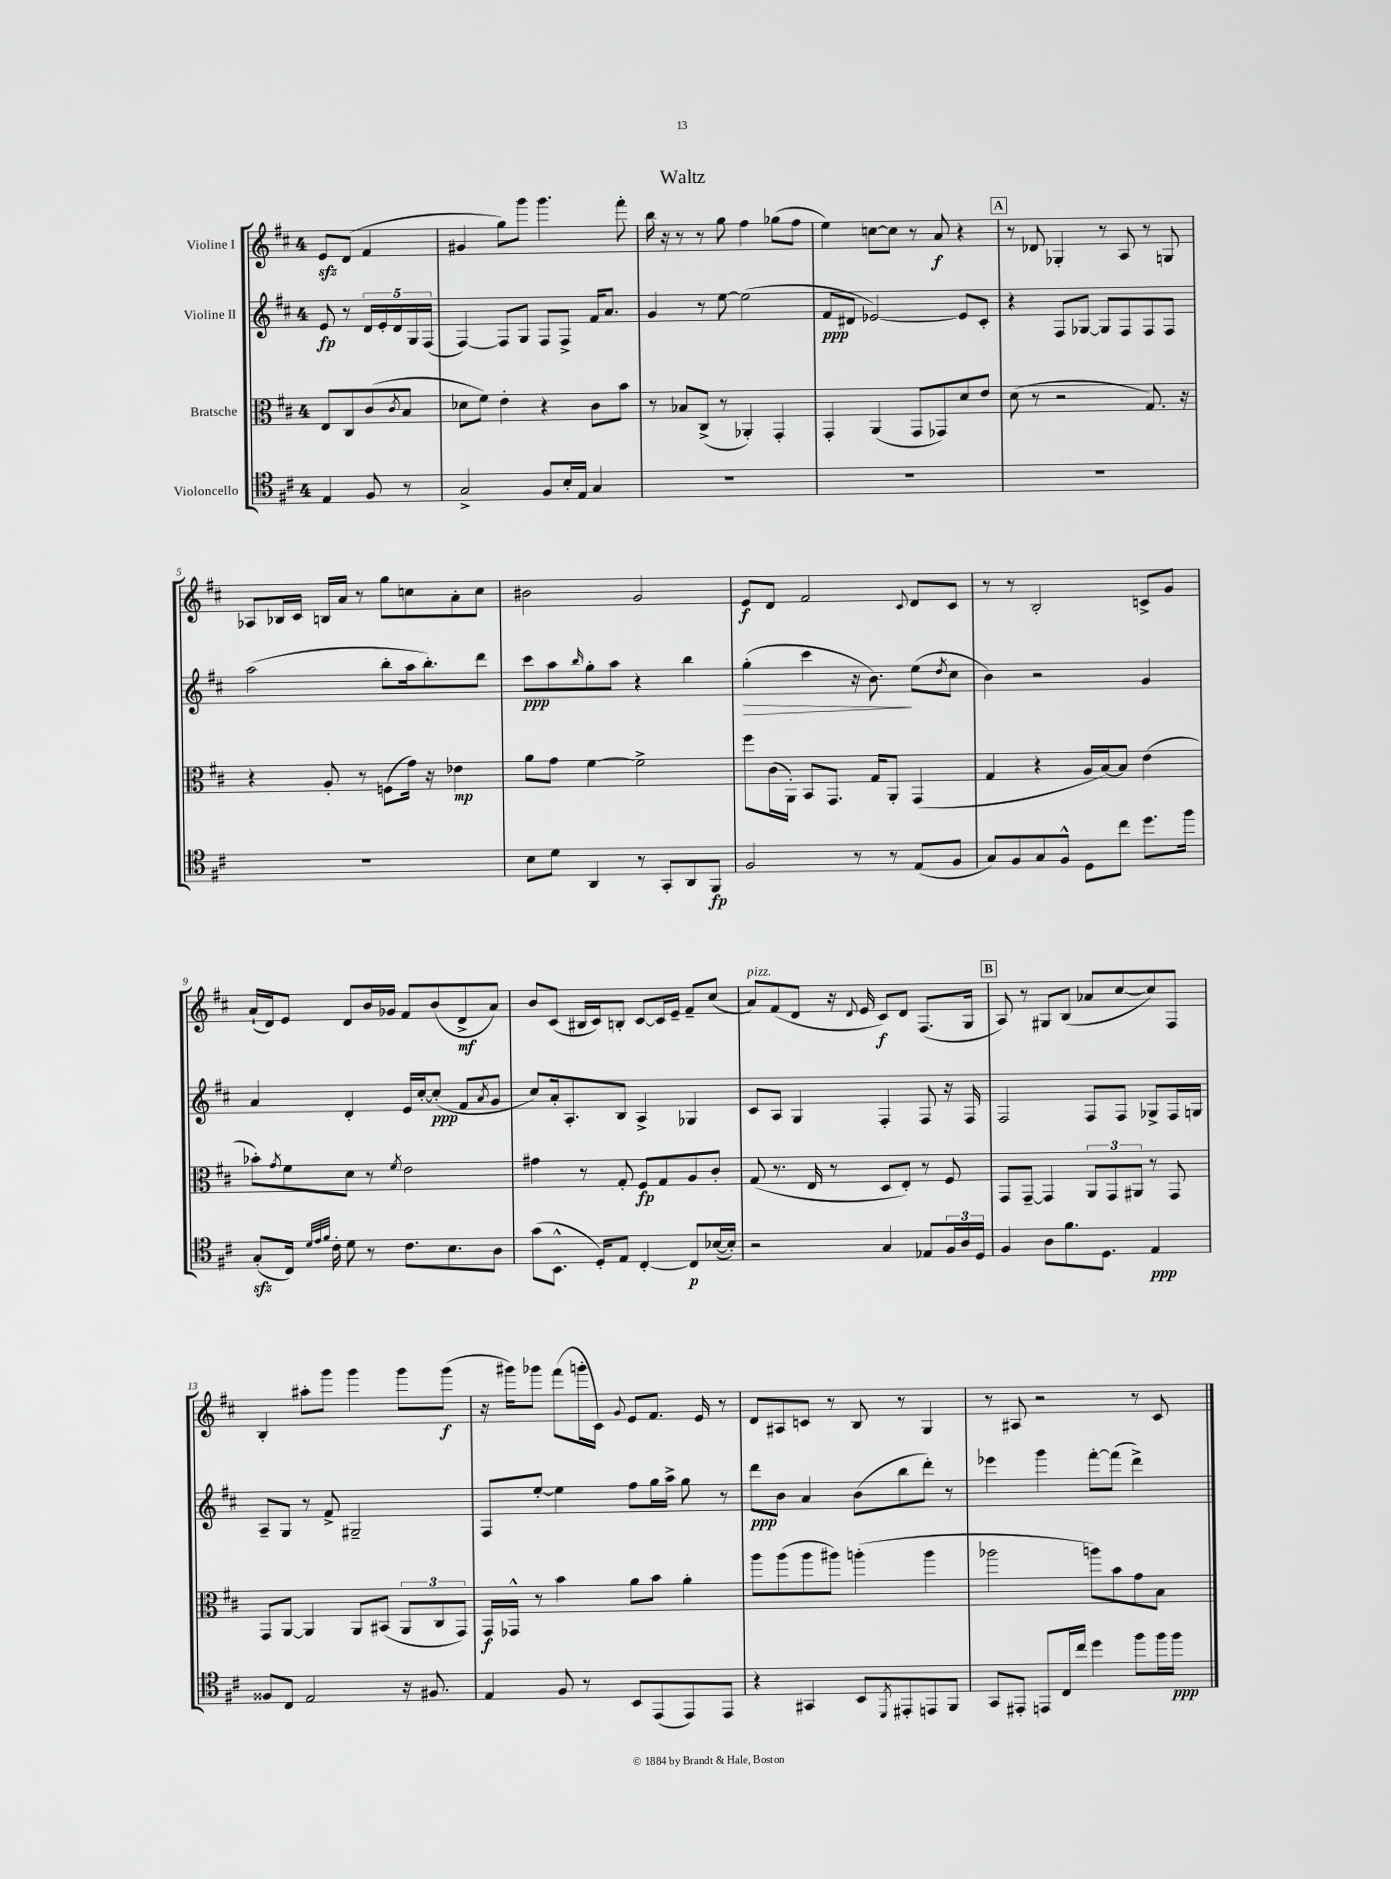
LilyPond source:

\header { title = "Waltz" }
<<
\new StaffGroup <<
\new Staff = "s0" \with { instrumentName = "Violine I" } {
    \clef treble \key d \major \once \override Staff.TimeSignature.style = #'single-digit \time 4/4 \partial 2
    e'8\sfz d'8( fis'4 |
    gis'4 g''8) g'''8 g'''4. fis'''8-. |
    b''16 r16 r8 r8 g''8 fis''4 ges''8( fis''8 |
    e''4) c''8~ c''8 r8 a'8\f r4 |
    \mark \markup { \box "A" } r8 des'8 ges4-. r8 a8 r8 g8 |
    aes8 bes16 cis'16 b16 a'16 r8 g''8 c''8 a'8-. c''8 |
    bis'2 g'2 |
    e'8\f d'8 fis'2 \appoggiatura { cis'8 } d'8 cis'8 |
    r8 r8 b2-. c'8-> g'8 |
    a'16-!( d'16) e'8 d'8 b'16 ges'16 fis'8 b'8( d'8->\mf a'8) |
    b'8 cis'8( bis16 cis'16) b8-. cis'8~ cis'16 e'16-- fis'8-- cis''8( |
    a'8^\markup { \italic "pizz." }) fis'8( d'8 r16 \appoggiatura { d'8 } e'16 cis'8\f) d'8 fis8.( g16 |
    \mark \markup { \box "B" } a8) r8 gis8 b8( aes'8 cis''8~ cis''8) fis8 |
    b4-. ais''8-. g'''8 g'''4 g'''8 g'''8\f( |
    r16 gis'''16) ges'''8 fis'''8( g'''16-. cis'16) \appoggiatura { g'8 } e'8 fis'8. e'16 r8 |
    d'8 ais8 c'8 r8 b8 r8 g4 |
    r8 ais8 r2 r8 cis'8 \bar "|." |
}
\new Staff = "s1" \with { instrumentName = "Violine II" } {
    \clef treble \key d \major \once \override Staff.TimeSignature.style = #'single-digit \time 4/4 \partial 2
    e'8\fp r8 \tuplet 5/4 { d'16 e'16-. d'16 g16 fis16( } |
    fis4~) fis8 g8 fis8 fis8-> fis'16 a'8. |
    g'4 r8 e''8~ e''2( |
    fis'8\ppp dis'8 ees'2~) ees'8 cis'8-. |
    \mark \markup { \box "A" } r4 fis8 ges8~ ges8 fis8 fis8 fis8 |
    a''2( b''8-. a''16 b''8.-.) d'''8 |
    cis'''8\ppp a''8 \grace { b''16 } g''8-. a''8 r4 b''4 |
    g''4-.\>( cis'''4 r16 b'8.\!) e''8( \acciaccatura { d''8 } cis''8 |
    b'4) r2 g'4 |
    a'4 d'4-. e'16 cis''16~-. cis''8-.\ppp( fis'8 \acciaccatura { a'8 } g'8 |
    cis''8) a'16-. a8.-. b8 a4-> ges4 |
    cis'8 a8 g4 fis4-. fis8 r16 fis16 |
    \mark \markup { \box "B" } fis2 fis8 fis8 ges8-> fis16 g16 |
    a8-- g8 r8 fis'8-> gis2-- |
    fis8 e''8~-. e''4 fis''8 g''16 a''16-> g''8 r8 |
    d'''8\ppp b'8 a'4 b'8( b''8 d'''8-.) r8 |
    ees'''4 g'''4 fis'''8~-. fis'''8( d'''4->) \bar "|." |
}
\new Staff = "s2" \with { instrumentName = "Bratsche" } {
    \clef alto \key d \major \once \override Staff.TimeSignature.style = #'single-digit \time 4/4 \partial 2
    e8 cis8 cis'8( \acciaccatura { cis'8 } b8 |
    des'8 fis'8) e'4-. r4 cis'8 b'8 |
    r8 bes8 cis8->( r8 aes,4-.) g,4-. |
    g,4-. a,4( g,8 ges,8) d'8 e'8 |
    \mark \markup { \box "A" } d'8( r8 r2 g8.) r16 |
    r4 a8-. r8 f8( g'16) r16 ees'4\mp |
    a'8 g'8 fis'4~ fis'2-> |
    fis''8 cis'16( a,16-.) b,8 g,8. g16 a,8-. g,4( |
    g4 r4 a16 b16~) b8 e'4( |
    bes'8-.) \acciaccatura { g'8 } fis'8 d'8 r8 \acciaccatura { fis'8 } e'2 |
    gis'4 r8 g8-. fis8\fp g8 a8 cis'8-. |
    g8( r8. e16 r8 d8 e8-.) r8 fis8 |
    \mark \markup { \box "B" } g,8 g,8~-- g,4 \tuplet 3/2 { a,8 g,8 ais,8 } r8 g,8 |
    g,8 a,8~ a,4 a,8 bis,8( \tuplet 3/2 { a,8 cis8 g,8) } |
    g,16\f ges,16-^ r8 b'4 a'8 b'8 a'4-. |
    a''8 a''8( a''8 ais''8) a''4-.( a''4 |
    aes''2 a''8) b'8 g'8 b8 \bar "|." |
}
\new Staff = "s3" \with { instrumentName = "Violoncello" } {
    \clef tenor \key d \major \once \override Staff.TimeSignature.style = #'single-digit \time 4/4 \partial 2
    e4 fis8 r8 |
    g2-> fis8 b16-. e16 g4 |
    R1 |
    R1 |
    \mark \markup { \box "A" } R1 |
    R1 |
    b8 d'8 a,4 r8 g,8-. a,8 fis,8\fp |
    fis2 r8 r8 e8( fis8 |
    g8) fis8 g8 fis8-^ d8 cis''8 d''8. fis''16 |
    g8-.\sfz( cis16) \grace { d'32 e'32 fis'32 } cis'16-. d'8 r8 cis'8. b8. a8 |
    g'8( b,8.-^ d16-.) e8 cis4~-. cis8\p bes16~( bes16-.) |
    r2 g4 ees8 \tuplet 3/2 { fis16 a16 d16 } |
    \mark \markup { \box "B" } fis4 a8 fis'8. d8. e4\ppp |
    fisis8 cis8 e2 r16 fis8. |
    e4 fis8 r8 b,8 e,8( e,8) e,8 |
    r4 gis,4 b,8 \acciaccatura { d,8 } eis,8-. e,8 fis,8 |
    g,8 eis,8-. e,8 cis16 cis''16 d''4 fis''8 fis''16 fis''16\ppp \bar "|." |
}
>>
>>
